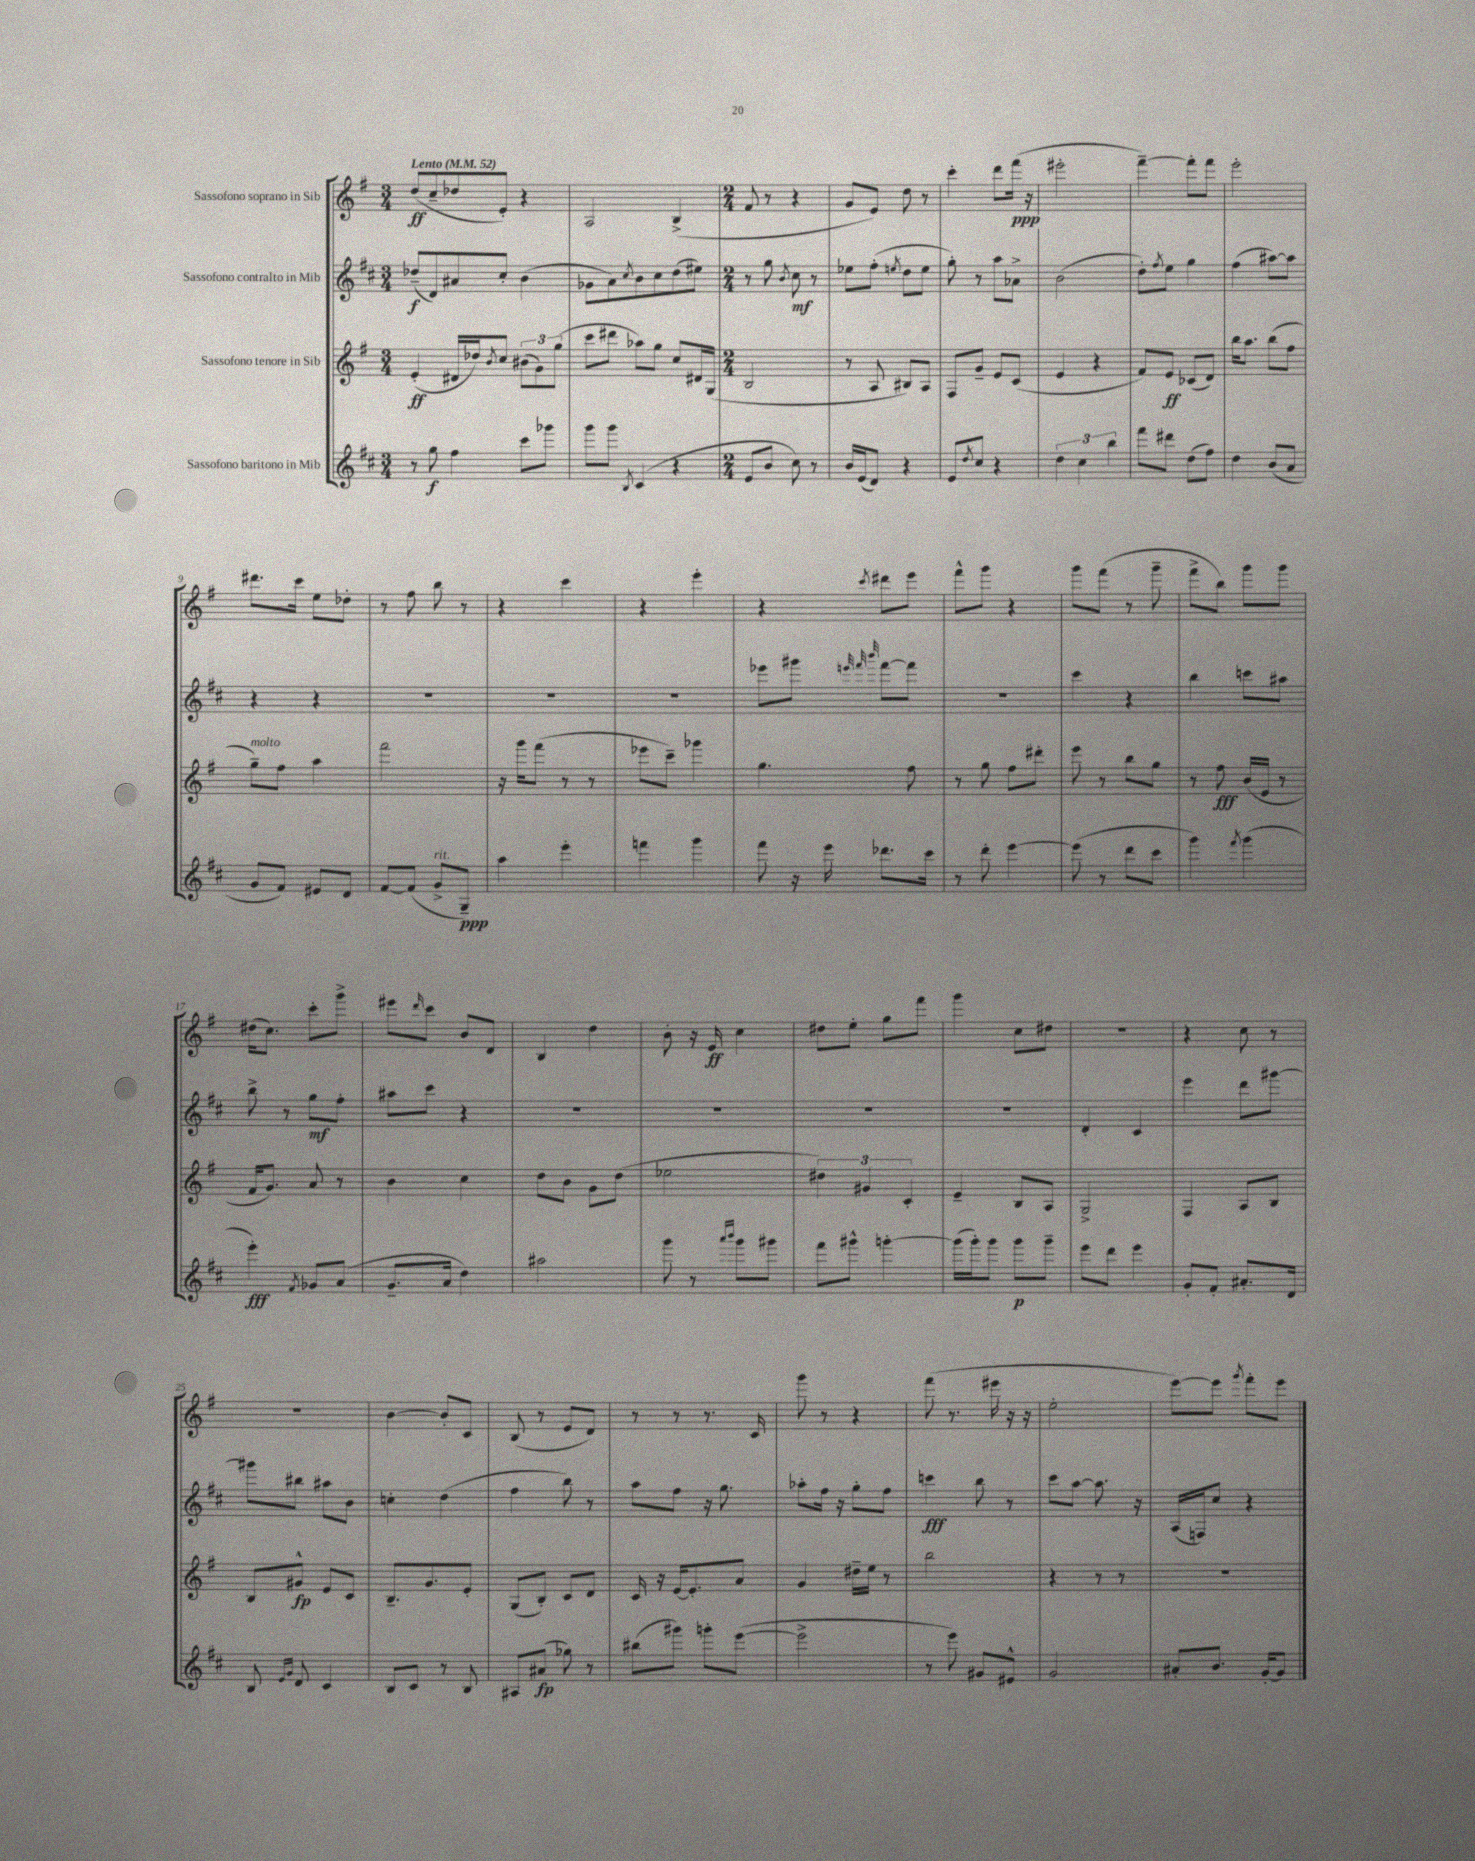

**kern	**dynam	**kern	**dynam	**kern	**dynam	**kern	**dynam
*part4	*part4	*part3	*part3	*part2	*part2	*part1	*part1
*staff4	*staff4	*staff3	*staff3	*staff2	*staff2	*staff1	*staff1
*I"Sassofono baritono in Mib	*	*I"Sassofono tenore in Sib	*	*I"Sassofono contralto in Mib	*	*I"Sassofono soprano in Sib	*
*clefG2	*	*clefG2	*	*clefG2	*	*clefG2	*
*k[f#c#]	*	*k[f#]	*	*k[f#c#]	*	*k[f#]	*
*M3/4	*	*M3/4	*	*M3/4	*	*M3/4	*
*MM52	*	*MM52	*	*MM52	*	*MM52	*
=1	=1	=1	=1	=1	=1	=1	=1
!	!	!	!	!	!	!LO:TX:a:B:t=Lento	!
8r	.	(4e'/	ff	(8dd-X~/L	f	(8dd/L	ff
8gg\	f	.	.	8d/)	.	8cc~/	.
4ff#\	.	16d#X/LL	.	8a#X/	.	8dd-X/	.
.	.	16dd-X/J)	.	.	.	.	.
.	.	8qb/	.	.	.	.	.
.	.	8cc/J	.	8cc#'/J	.	8e'/J)	.
8ccc#\L	.	(12b#X\L	.	(4b\	.	4r	.
.	.	12g\)	.	.	.	.	.
8ggg-X\J	.	.	.	.	.	.	.
.	.	(12gg\J	.	.	.	.	.
=2	=2	=2	=2	=2	=2	=2	=2
8ggg\L	.	8ccc\L	.	8g-X\L	.	2A/	.
8ggg\J	.	8ddd#X\J	.	8a\)	.	.	.
8qB/	.	.	.	8qcc#/	.	.	.
(4c#/	.	8aa-X\L)	.	8b\	.	.	.
.	.	8gg\J	.	8cc#\	.	.	.
4r	.	8cc/L	.	(8dd\	.	(4B^/	.
.	.	16d#X/L	.	8ee#X\J)	.	.	.
.	.	(16G/JJ	.	.	.	.	.
=3	=3	=3	=3	=3	=3	=3	=3
*M2/4	*	*M2/4	*	*M2/4	*	*M2/4	*
8e/L	.	2B/	.	8r	.	8f#/	.
8b/J	.	.	.	8gg\	.	8r	.
.	.	.	.	8qb/	.	.	.
8cc#\)	.	.	.	8cc#\	mf	4r	.
8r	.	.	.	8r	.	.	.
=4	=4	=4	=4	=4	=4	=4	=4
16b/LL	.	8r	.	8ee-X\L	.	8g/L	.
(16e/J	.	.	.	.	.	.	.
8d/J)	.	8A/	.	(8ff#'\J	.	8e/J)	.
.	.	.	.	8qeen/	.	.	.
4r	.	8B#X/L)	.	8dd\L	.	8dd\	.
.	.	8A/J	.	8ee\J	.	8r	.
=5	=5	=5	=5	=5	=5	=5	=5
8e/L	.	8F#/L	.	8gg'\)	.	4ccc'\	.
8qdd/	.	.	.	.	.	.	.
8cc#/J	.	8g~/J	.	8r	.	.	.
4r	.	8e/L	.	8aa\L	.	8ddd\L	.
.	.	(8c/J	.	8a-X^\J	.	(16fff#\Jk	ppp
.	.	.	.	.	.	16r	.
=6	=6	=6	=6	=6	=6	=6	=6
6dd\	.	4e/	.	(2b\	.	2eee#X'\	.
6cc#\	.	.	.	.	.	.	.
.	.	4r	.	.	.	.	.
6bb\	.	.	.	.	.	.	.
=7	=7	=7	=7	=7	=7	=7	=7
8fff#\L	.	8f#/L)	.	8dd'\L)	.	[4fff#~\)	.
.	.	.	.	8qff#/	.	.	.
8ddd#X\J	.	8e/J	ff	8ee\J	.	.	.
(8dd\L	.	(8c-X/L	.	4gg\	.	8fff#'\L]	.
8ff#\J)	.	8d/J)	.	.	.	8fff#\J	.
=8	=8	=8	=8	=8	=8	=8	=8
4dd\	.	16bb\KL	.	(4ff#\	.	2eee'\	.
.	.	8.aa\J	.	.	.	.	.
(8b/L	.	(8bb\L	.	[8aa#X\L)	.	.	.
8a/J	.	8ff#\J	.	8aa#\J]	.	.	.
!!LO:LB:g=z
=9	=9	=9	=9	=9	=9	=9	=9
!	!	!LO:TX:a:i:t=molto	!	!	!	!	!
8g/L	.	8gg~\L)	.	4r	.	8.ddd#X\L	.
8f#/J)	.	8ff#\J	.	.	.	.	.
.	.	.	.	.	.	16ccc\Jk	.
8e#X/L	.	4aa\	.	4r	.	8ee\L	.
8d/J	.	.	.	.	.	8dd-X'\J	.
=10	=10	=10	=10	=10	=10	=10	=10
[8f#/L	.	2fff#\	.	2r	.	8r	.
(8f#/J]	.	.	.	.	.	8ff#\	.
!LO:TX:a:i:t=rit.	!	!	!	!	!	!	!
8g^/L	.	.	.	.	.	8bb\	.
8G~/J)	ppp	.	.	.	.	8r	.
=11	=11	=11	=11	=11	=11	=11	=11
4aa\	.	16r	.	2r	.	4r	.
.	.	16ggg\KL	.	.	.	.	.
.	.	(8fff#\J	.	.	.	.	.
4eee'\	.	8r	.	.	.	4ccc\	.
.	.	8r	.	.	.	.	.
=12	=12	=12	=12	=12	=12	=12	=12
4fffn\	.	8eee-X\L	.	2r	.	4r	.
.	.	8ccc~\J)	.	.	.	.	.
4ggg\	.	4ggg-X\	.	.	.	4eee'\	.
=13	=13	=13	=13	=13	=13	=13	=13
8fff#\	.	4.gg\	.	8eee-X\L	.	4r	.
16r	.	.	.	8ggg#X\J	.	.	.
16eee\	.	.	.	.	.	.	.
.	.	.	.	32qqeeen/	.	.	.
.	.	.	.	32qqfff#/	.	.	.
.	.	.	.	32qqbbb/	.	8qccc/	.
8.ddd-X\L	.	.	.	[8fff#\L	.	8ddd#X\L	.
.	.	8ff#\	.	8fff#\J]	.	8eee\J	.
16ccc#\Jk	.	.	.	.	.	.	.
=14	=14	=14	=14	=14	=14	=14	=14
8r	.	8r	.	2r	.	8fff#^^\L	.
8ddd'\	.	8gg\	.	.	.	8ggg\J	.
[4eee\	.	8ff#\L	.	.	.	4r	.
.	.	8ddd#X'\J	.	.	.	.	.
=15	=15	=15	=15	=15	=15	=15	=15
(8eee\]	.	8eee\	.	4ccc#\	.	8ggg\L	.
8r	.	8r	.	.	.	(8fff#\J	.
8ddd\L	.	8bb\L	.	4r	.	8r	.
8ccc#\J	.	8gg\J	.	.	.	8ggg~\	.
=16	=16	=16	=16	=16	=16	=16	=16
4ggg\)	.	8r	.	4bb\	.	8fff#^\L	.
.	.	8ff#\	fff	.	.	8bb\J)	.
8qfff#/	.	.	.	.	.	.	.
(4ggg\	.	(16b/LL	.	8cccn\L	.	8ggg\L	.
.	.	16e/JJ	.	.	.	.	.
.	.	8r	.	8aa#X\J	.	8ggg\J	.
!!LO:LB:g=z
=17	=17	=17	=17	=17	=17	=17	=17
4eee'\)	fff	16f#/KL	.	8bb^\	.	(16dd#X\KL	.
.	.	8.g/J)	.	.	.	8.cc\J)	.
.	.	.	.	8r	.	.	.
8qf#/	.	.	.	.	.	.	.
8g-X/L	.	8a/	.	8gg\L	mf	8ccc'\L	.
(8a/J	.	8r	.	8ff#'\J	.	8ggg^\J	.
=18	=18	=18	=18	=18	=18	=18	=18
8.g~/L	.	4b\	.	8aa#X\L	.	8eee#X\L	.
.	.	.	.	.	.	16qqddd/	.
.	.	.	.	8ccc#\J	.	8ccc\J	.
16a/Jk	.	.	.	.	.	.	.
4dd\)	.	4cc\	.	4r	.	8b/L	.
.	.	.	.	.	.	8d/J	.
=19	=19	=19	=19	=19	=19	=19	=19
2aa#X\	.	8dd\L	.	2r	.	4B/	.
.	.	8b\J	.	.	.	.	.
.	.	8g\L	.	.	.	4dd\	.
.	.	(8dd\J	.	.	.	.	.
=20	=20	=20	=20	=20	=20	=20	=20
8ggg\	.	2ee-X\	.	2r	.	8b'\	.
8r	.	.	.	.	.	16r	.
.	.	.	.	.	.	16e/	ff
16qqaaa/LL	.	.	.	.	.	.	.
16qqbbb/JJ	.	.	.	.	.	.	.
8ggg\L	.	.	.	.	.	4cc\	.
8ggg#X\J	.	.	.	.	.	.	.
=21	=21	=21	=21	=21	=21	=21	=21
8fff#\L	.	6dd#X\)	.	2r	.	8dd#X\L	.
8ggg#X^^\J	.	.	.	.	.	8ee'\J	.
.	.	6g#X/	.	.	.	.	.
[4gggn'\	.	.	.	.	.	8gg\L	.
.	.	6c'/	.	.	.	.	.
.	.	.	.	.	.	8fff#\J	.
=22	=22	=22	=22	=22	=22	=22	=22
(16ggg\LL]	.	4e~/	.	2r	.	4ggg\	.
16ggg'\J)	.	.	.	.	.	.	.
8ggg\J	.	.	.	.	.	.	.
8ggg\L	p	8B/L	.	.	.	8cc\L	.
8ggg~\J	.	8A/J	.	.	.	8dd#X\J	.
=23	=23	=23	=23	=23	=23	=23	=23
8eee\L	.	2G^/	.	4d'/	.	2r	.
8ddd\J	.	.	.	.	.	.	.
4eee\	.	.	.	4c#/	.	.	.
=24	=24	=24	=24	=24	=24	=24	=24
8g'/L	.	4F#/	.	4eee\	.	4r	.
8f#'/J	.	.	.	.	.	.	.
8.a#X'/L	.	8A/L	.	8ddd\L	.	8cc\	.
.	.	8B/J	.	[8ggg#X\J	.	8r	.
16d/Jk	.	.	.	.	.	.	.
!!LO:LB:g=z
=25	=25	=25	=25	=25	=25	=25	=25
8B/	.	8B/L	.	8ggg#X\L]	.	2r	.
16qqe/LL	.	.	.	.	.	.	.
16qqg/JJ	.	.	.	.	.	.	.
8d/	.	8g#X^^/J	fp	8bb#X\J	.	.	.
4c#/	.	8e/L	.	8aa#X\L	.	.	.
.	.	8c/J	.	8b\J	.	.	.
=26	=26	=26	=26	=26	=26	=26	=26
8B/L	.	8.B~/L	.	4ccn'\	.	[4b\	.
8c#/J	.	.	.	.	.	.	.
.	.	8.g/	.	.	.	.	.
8r	.	.	.	(4dd\	.	8b'/L]	.
8B/	.	8e'/J	.	.	.	8c/J	.
=27	=27	=27	=27	=27	=27	=27	=27
8A#X/L	.	(8G/L	.	4ff#\	.	(8B/	.
(8a#X/J	fp	8B'/J)	.	.	.	8r	.
8gg-X\)	.	8c/L	.	8bb\)	.	8e/L	.
8r	.	8d/J	.	8r	.	8d/J)	.
=28	=28	=28	=28	=28	=28	=28	=28
(8bb#X\L	.	16c/	.	8aa\L	.	8r	.
.	.	16r	.	.	.	.	.
8ggg#X\J)	.	[16e/KL	.	8ff#\J	.	8r	.
.	.	8.e'/]	.	.	.	.	.
8gggn'\L	.	.	.	16r	.	8.r	.
.	.	.	.	8.gg\	.	.	.
([8eee\J	.	8a/J	.	.	.	.	.
.	.	.	.	.	.	16c/	.
=29	=29	=29	=29	=29	=29	=29	=29
2eee^\]	.	4g/	.	8aa-X'\L	.	8ggg\	.
.	.	.	.	16ff#\Jk	.	8r	.
.	.	.	.	16r	.	.	.
.	.	16dd#X~\LL	.	8gg'\L	.	4r	.
.	.	16ee\JJ	.	.	.	.	.
.	.	8r	.	8ff#\J	.	.	.
=30	=30	=30	=30	=30	=30	=30	=30
8r	.	2bb\	.	4cccn\	fff	(8fff#\	.
8eee\)	.	.	.	.	.	8.r	.
8g#X/L	.	.	.	8bb\	.	.	.
.	.	.	.	.	.	16eee#X\	.
8e#X^^/J	.	.	.	8r	.	16r	.
.	.	.	.	.	.	16r	.
=31	=31	=31	=31	=31	=31	=31	=31
2g/	.	4r	.	8ccc#\L	.	2ee'\	.
.	.	.	.	[8aa\J	.	.	.
.	.	8r	.	8.aa\]	.	.	.
.	.	8r	.	.	.	.	.
.	.	.	.	16r	.	.	.
=32	=32	=32	=32	=32	=32	=32	=32
8a#X'/L	.	2r	.	(16A/LL	.	[8eee\L)	.
.	.	.	.	16Fn/J)	.	.	.
8.b/J	.	.	.	8cc#/J	.	8eee\J]	.
.	.	.	.	.	.	8qggg/	.
.	.	.	.	4r	.	8fff#'\L	.
[16g'/KL	.	.	.	.	.	.	.
8g/J]	.	.	.	.	.	8eee\J	.
==	==	==	==	==	==	==	==
*-	*-	*-	*-	*-	*-	*-	*-
